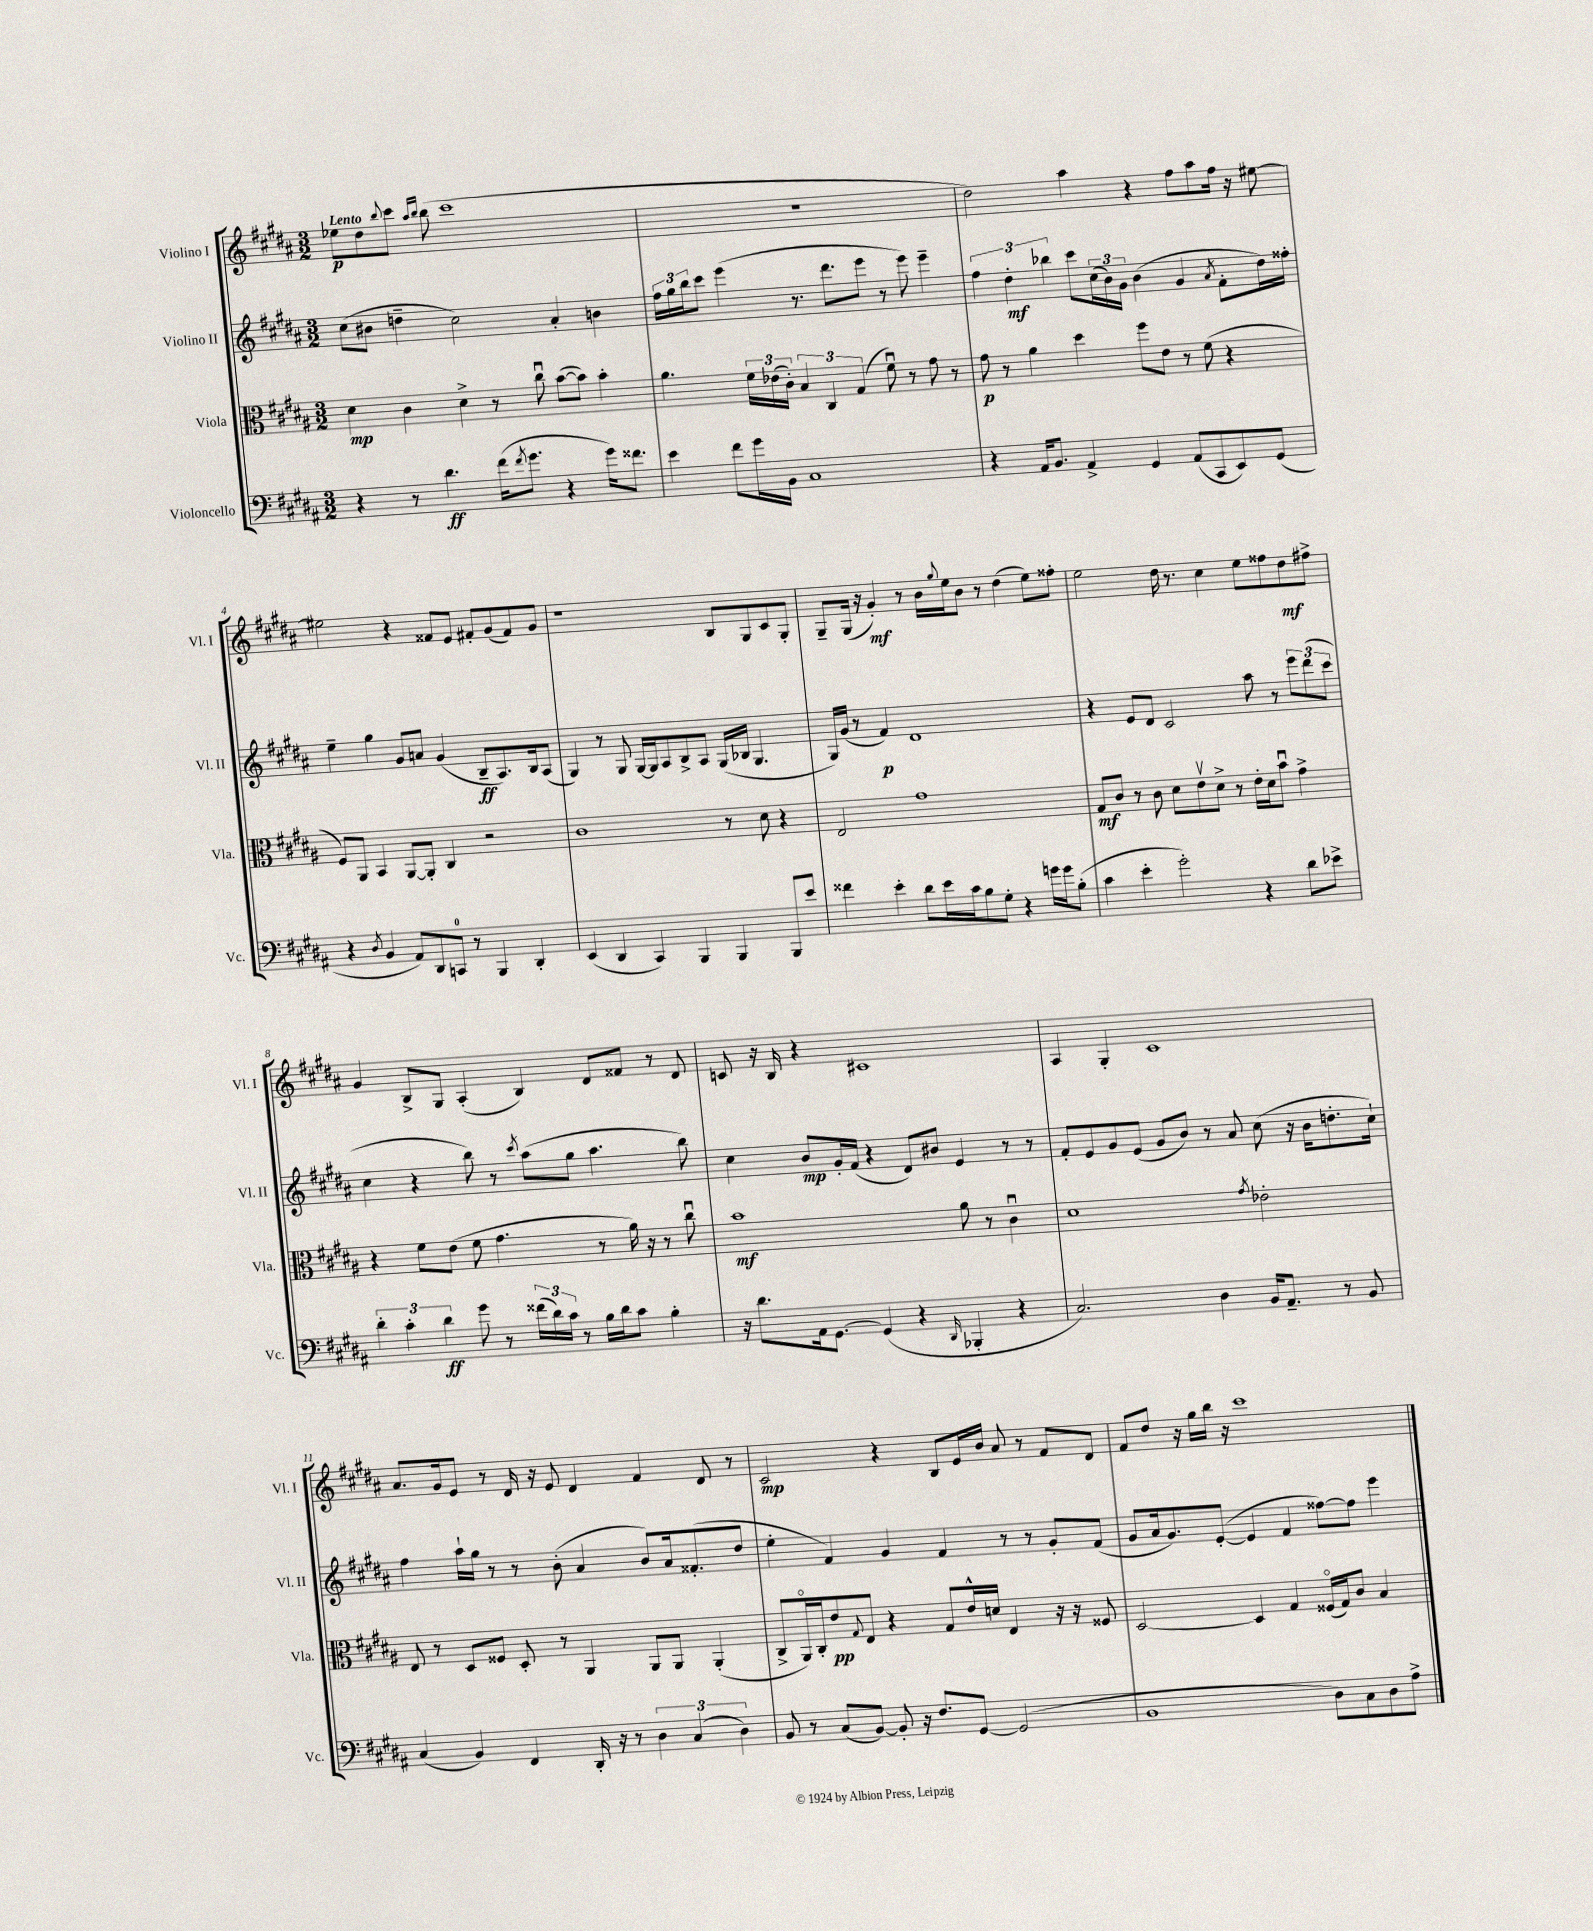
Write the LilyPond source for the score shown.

<<
\new StaffGroup <<
\new Staff = "s0" \with { instrumentName = "Violino I" shortInstrumentName = "Vl. I" } {
    \clef treble \key b \major \numericTimeSignature \time 3/2 \tempo "Lento"
    ees''8\p dis''8 \appoggiatura { b''8 } cis'''8 \grace { ais''16 b''16 } b''8( cis'''1 |
    R1. |
    dis''2) ais''4 r4 fis''8 ais''8 fis''16 r16 eis''8~ |
    eis''2 r4 fisis'8 e'8 fis'8-. gis'8( fis'8) gis'8 |
    r1 b8 gis8 cis'8 gis8-. |
    gis8-- gis16( r16 gis'4-.\mf) r8 b'16 \appoggiatura { gis''8 } e''16 b'8 r8 dis''4( e''8) fisis''8-. |
    e''2 dis''16 r8. cis''4 e''8 fisis''8 dis''8\mf fis''8-> |
    gis'4 b8-> gis8 ais4-.( b4) dis'8 fisis'8 r8 dis'8 |
    c'8 r16 b16 r4 cis'1 |
    ais4 gis4-. cis'1 |
    ais'8. gis'16 e'8 r8 dis'16 r16 e'8 dis'4 fis'4 dis'8 r8 |
    cis'2\mp r4 b8 e'16 b'16 ais'8 r8 fis'8 dis'8 |
    fis'8 dis''8 r16 gis''16 b''16 r16 cis'''1 \bar "|." |
}
\new Staff = "s1" \with { instrumentName = "Violino II" shortInstrumentName = "Vl. II" } {
    \clef treble \key b \major \numericTimeSignature \time 3/2
    cis''8( bis'8 d''4-- cis''2) ais'4-. b'4 |
    \tuplet 3/2 { fis''16 gis''16 b''16 } cis'''8 e'''4( r8. dis'''8. e'''8 r8 e'''8) e'''4-- |
    \tuplet 3/2 { fis''4 dis''4-.\mf bes''4 } cis'''8 \tuplet 3/2 { cis''16( b'16) gis'16 } b'4( gis'4 \acciaccatura { ais'8 } fis'8-. dis''16) fisis''16-. |
    e''4-- gis''4 gis'8 a'8 gis'4( b8--\ff ais8.) b16 ais8( |
    gis4) r8 gis8 gis16~ gis16 ais8 b8-> ais8 gis16( bes16 gis4. |
    gis16) gis'16( r8 fis'4\p) dis'1 |
    r4 e'8 dis'8 cis'2 ais''8 r8 \tuplet 3/2 { e'''8 dis'''8( cis'''8 } |
    cis''4 r4 b''8) r8 \acciaccatura { cis'''8 } ais''8( gis''8 ais''4. b''8) |
    cis''4 b'8\mp gis'16-. fis'16( r4 dis'8) bis'8 e'4 r8 r8 |
    fis'8-. e'8 gis'8 e'8( gis'8 b'8) r8 ais'8 cis''8( r16 b'16 d''8.-. cis''16-!) |
    fis''4 ais''16-! gis''16 r8 r8 b'8-.( ais'4 b'8) ais'16 fisis'8.-.( dis''8 |
    e''4-. fis'4) gis'4 fis'4 r8 r8 gis'8-. fis'8( |
    gis'8 ais'16 gis'8.) e'8~-.( e'4 fis'4 fisis''8~) fisis''8 e'''4 \bar "|." |
}
\new Staff = "s2" \with { instrumentName = "Viola" shortInstrumentName = "Vla." } {
    \clef alto \key b \major \numericTimeSignature \time 3/2
    dis'4\mp cis'4 dis'4-> r8 cis''8\downbow b'8~( b'8) b'4-. |
    ais'4. \tuplet 3/2 { fis'16 ees'16( cis'16-.) } \tuplet 3/2 { b4 cis4 gis4( } fis'8\downbow) r8 gis'8 r8 |
    gis'8\p r8 ais'4 dis''4 fis''8 e'8 r8 fis'8( r4 |
    fis8) ais,8 b,4 ais,8~ ais,8-. cis4 r2 |
    cis'1 r8 dis'8 r4 |
    e2 gis'1 |
    gis8\mf cis'8 r8 cis'8 dis'8 e'8\upbow dis'8-> r8 e'16-. dis'16 b'8\downbow gis'4-> |
    r4 fis'8 e'8( fis'8 gis'4. r8 ais'16) r16 r8 cis''8\downbow |
    b'1\mf ais'8 r8 cis'4\downbow |
    dis'1 \acciaccatura { gis'8 } ees'2-. |
    e8 r8 dis8 fisis8 dis8-. r8 ais,4 ais,8 ais,8 ais,4-.( |
    cis8-> ais,16\flageolet) cis16-. e'8\pp \appoggiatura { gis8 } e8 r4 gis8 e'16-^ d'16 e4 r16 r16 fisis8 |
    dis2~ dis4 gis4 fisis16\flageolet( gis16) cis'8 b4 \bar "|." |
}
\new Staff = "s3" \with { instrumentName = "Violoncello" shortInstrumentName = "Vc." } {
    \clef bass \key b \major \numericTimeSignature \time 3/2
    r4 r8 dis'4.\ff fis'16( \acciaccatura { fis'8 } gis'8. r4 gis'16) fisis'8. |
    e'4 fis'8 gis'16 b,16 cis1 |
    r4 ais,16 b,8. ais,4-> gis,4 ais,8( cis,8 e,8) gis,8( |
    r4 \acciaccatura { dis8 } b,4 ais,8) dis,8 c,8-0 r8 b,,4 dis,4-. |
    e,4( dis,4 cis,4) b,,4 b,,4 b,,8 e'8 |
    fisis'4 e'4-. dis'8 e'16 cis'16 b8 gis8-. r4 g'16 g'16 b8-.( |
    cis'4 e'4-. gis'2-.) r4 dis'8 ees'8-> |
    \tuplet 3/2 { dis'4-. cis'4-. dis'4\ff } gis'8 r8 \tuplet 3/2 { fisis'16( dis'16) cis'16 } r8 b16 dis'16 cis'8 b4-. |
    r16 dis'8. ais,16 gis,8.~ gis,4( r4 \grace { dis,16 } bes,,4-. r4 |
    cis2.) dis4 b,16 ais,8.-- r8 b,8 |
    cis4( b,4) fis,4 dis,16-. r16 r8 \tuplet 3/2 { dis4 cis4( dis4) } |
    b,8 r8 cis8( b,8~) b,8-. r16 fis8. gis,8~ gis,2( |
    b,1 dis8) cis8 dis8 ais8-> \bar "|." |
}
>>
>>
